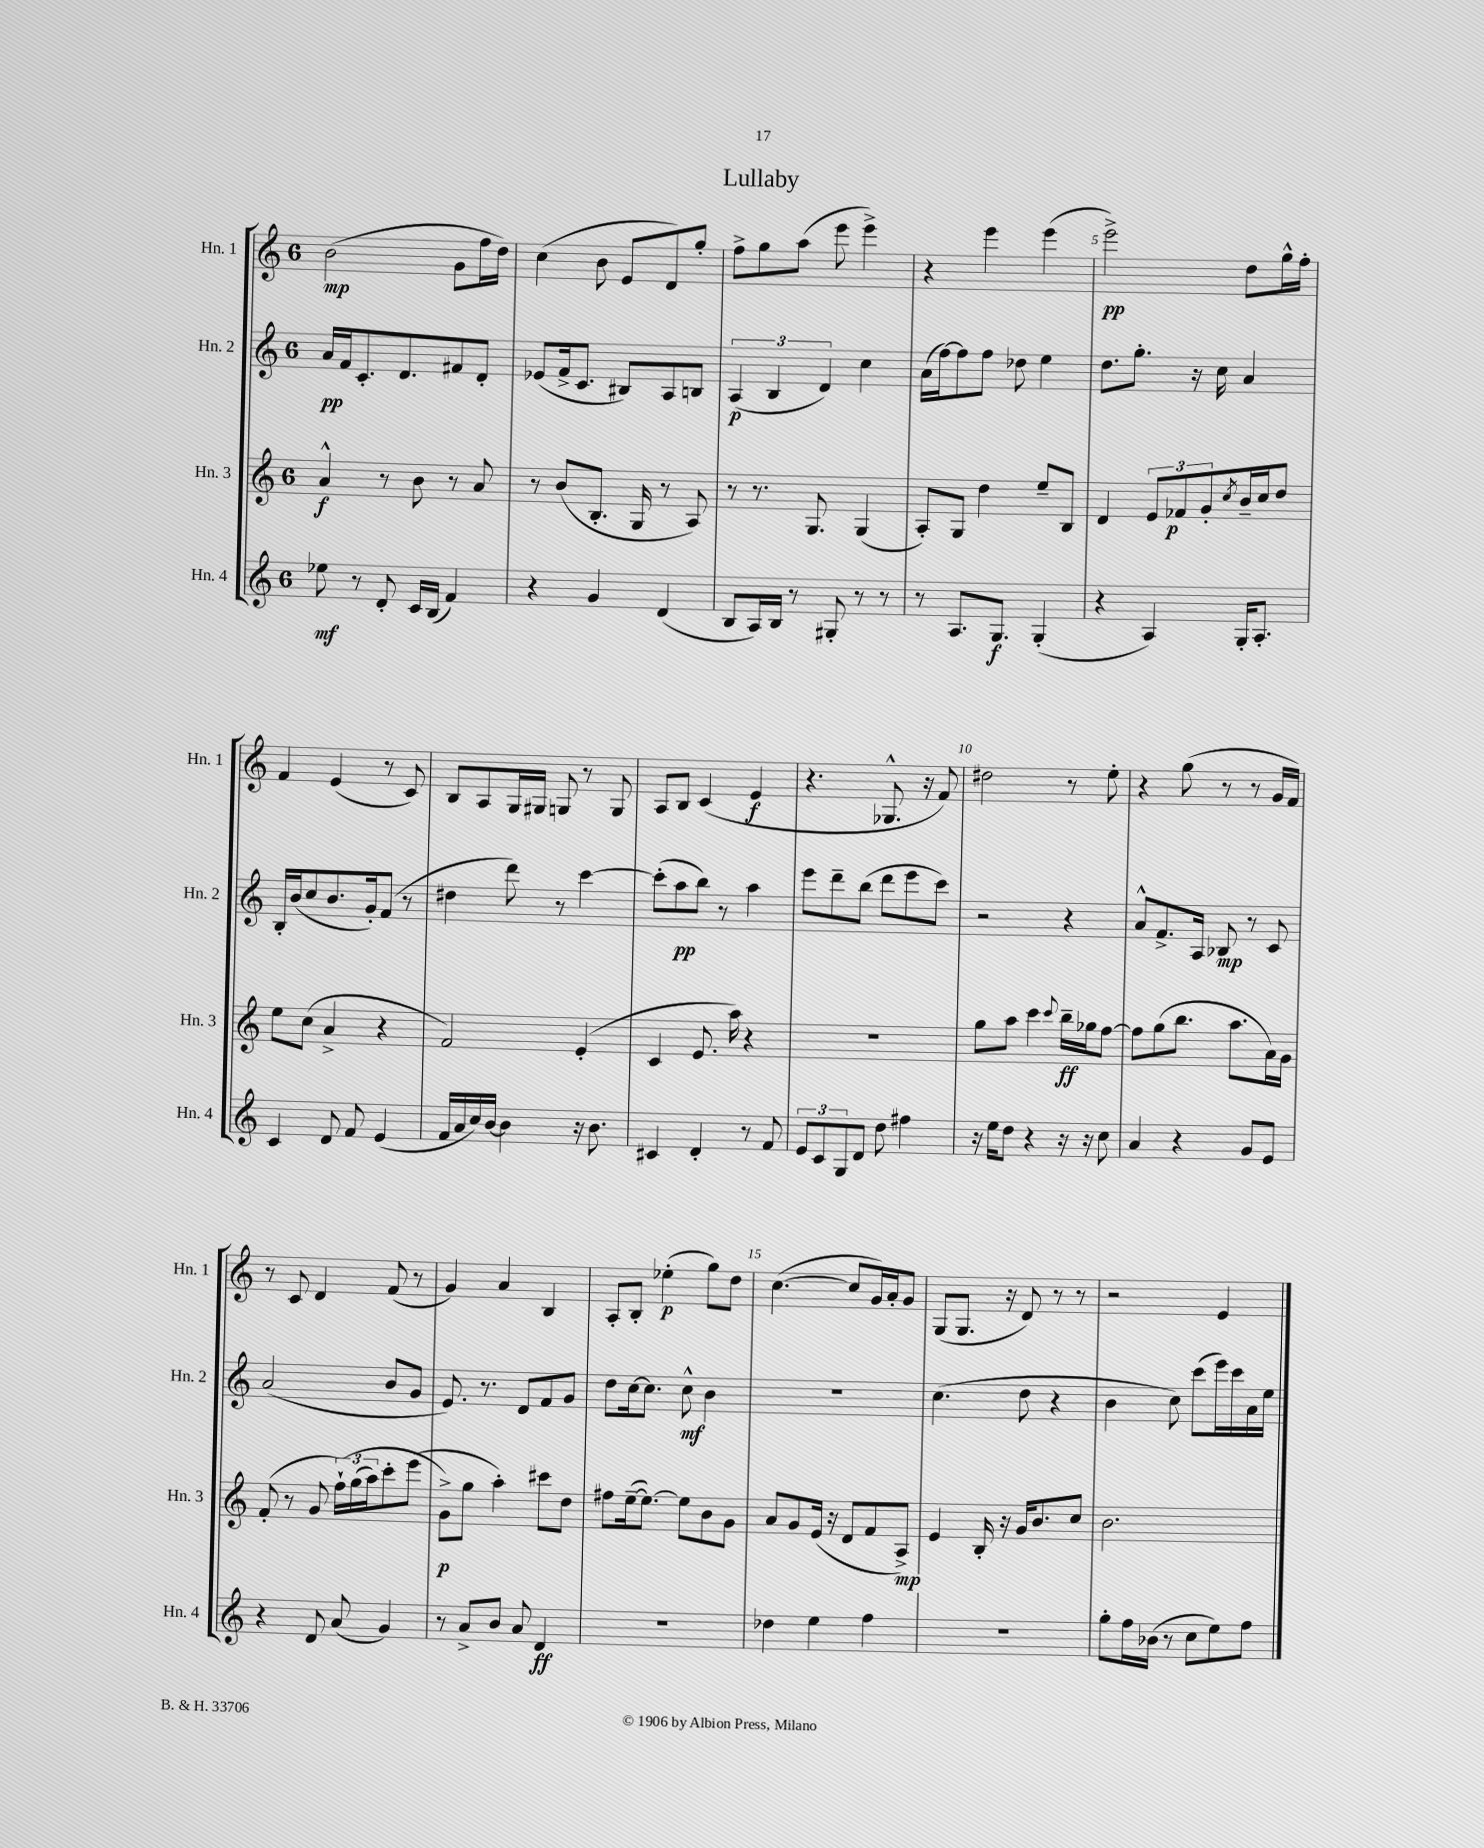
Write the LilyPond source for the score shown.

\header { title = "Lullaby" }
<<
\new StaffGroup <<
\new Staff = "s0" \with { instrumentName = "Hn. 1" shortInstrumentName = "Hn. 1" } {
    \clef treble \key c \major \once \override Staff.TimeSignature.style = #'single-digit \time 6/8
    b'2\mp( g'8 f''16 d''16) |
    c''4( b'8 e'8 d'8) g''8-. |
    f''8-> g''8 a''8( e'''8 e'''4->) |
    r4 e'''4 e'''4( |
    e'''2->\pp) d''8 g''16-^ f''16-. |
    f'4 e'4( r8 c'8) |
    b8 a8 g16 gis16 g8 r8 g8 |
    a8 b8 c'4( e'4\f |
    r4. ges8.-^ r16 f'8) |
    dis''2 r8 e''8-. |
    r4 g''8( r8 r8 g'16 f'16) |
    r8 c'8 d'4 f'8( r8 |
    g'4) a'4 b4 |
    a8-. b8-. ees''4-.\p( g''8) d''8 |
    c''4.~( c''8 g'16) a'16-. g'8 |
    g8( g8. r16 d'8) r8 r8 |
    r2 e'4 \bar "|." |
}
\new Staff = "s1" \with { instrumentName = "Hn. 2" shortInstrumentName = "Hn. 2" } {
    \clef treble \key c \major \once \override Staff.TimeSignature.style = #'single-digit \time 6/8
    a'16\pp f'16 c'8.-. d'8. fis'8 d'8-. |
    ees'8( f'16-> c'8. bis8) a8 b8 |
    \tuplet 3/2 { a4\p( b4 d'4) } c''4 |
    a'16( f''16~) f''8 f''8 des''8 e''4 |
    d''8. g''8.-. r16 c''16 a'4 |
    b16-. b'16( c''8 b'8. g'16-.) f'8( r8 |
    dis''4 d'''8) r8 c'''4~ |
    c'''8-.( a''8\pp b''8) r8 a''4 |
    e'''8 d'''8-- b''8( d'''8 e'''8 c'''8) |
    r2 r4 |
    a'8-^ f'8.-> a16 bes8\mp r8 c'8 |
    a'2( b'8 g'8 |
    e'8.) r8. d'8 f'8 g'8 |
    d''8 c''16~ c''8. c''8-^\mf b'4 |
    R2. |
    c''4.( d''8 r4 |
    b'4 c''8) c'''8( e'''16) c'''16 a'16 e''16 \bar "|." |
}
\new Staff = "s2" \with { instrumentName = "Hn. 3" shortInstrumentName = "Hn. 3" } {
    \clef treble \key c \major \once \override Staff.TimeSignature.style = #'single-digit \time 6/8
    a'4-^\f r8 b'8 r8 a'8 |
    r8 b'8( b8.-. g16 r8 a8) |
    r8 r8. g8. g4( |
    a8-.) g8 d''4 e''8-- b8 |
    d'4 \tuplet 3/2 { e'8 fes'8\p g'8-. } \acciaccatura { c''8 } b'16-- c''16 d''8 |
    e''8 c''8( a'4-> r4 |
    f'2) e'4-.( |
    c'4 e'8. a''16) r4 |
    R2. |
    g''8 a''8 c'''4 \appoggiatura { c'''8 } b''16--\ff ges''16 f''8~ |
    f''8 g''8( b''8. a''8. a'16) g'16 |
    f'8-.( r8 g'8 \tuplet 3/2 { f''16-!)\( g''16( a''16) } c'''8-. e'''8( |
    g'8->\p\) g''8 a''4-.) cis'''8 d''8 |
    fis''8 e''16~--( e''8.~) e''8 b'8 g'8 |
    a'8 g'8 e'16( r16 d'8 f'8 a8->\mp) |
    e'4 b16-. r16 g'16 b'8. c''8 |
    b'2. \bar "|." |
}
\new Staff = "s3" \with { instrumentName = "Hn. 4" shortInstrumentName = "Hn. 4" } {
    \clef treble \key c \major \once \override Staff.TimeSignature.style = #'single-digit \time 6/8
    ees''8\mf r8 d'8-. c'16 b16( f'4) |
    r4 g'4 d'4( |
    b8 a16) b16 r8 gis8-. r8 r8 |
    r8 a8. g8.\f g4-.( |
    r4 a4) g16-. a8.-. |
    c'4 d'8 f'8 e'4( |
    f'16 a'16 c''16) b'16~ b'4 r16 b'8. |
    cis'4 d'4-. r8 f'8 |
    \tuplet 3/2 { e'8 c'8 g8 } d'8 d''8 fis''4 |
    r16 e''16 d''8 r4 r16 r16 c''8 |
    a'4 r4 g'8 e'8 |
    r4 d'8 a'8( g'4) |
    r8 a'8-> b'8 a'8 d'4\ff |
    R2. |
    des''4 e''4 f''4 |
    R2. |
    g''8-. f''16 bes'16( r8 c''8 e''8) f''8 \bar "|." |
}
>>
>>
\layout { \context { \Score \override BarNumber.break-visibility = ##(#f #t #t) barNumberVisibility = #(every-nth-bar-number-visible 5) } }
